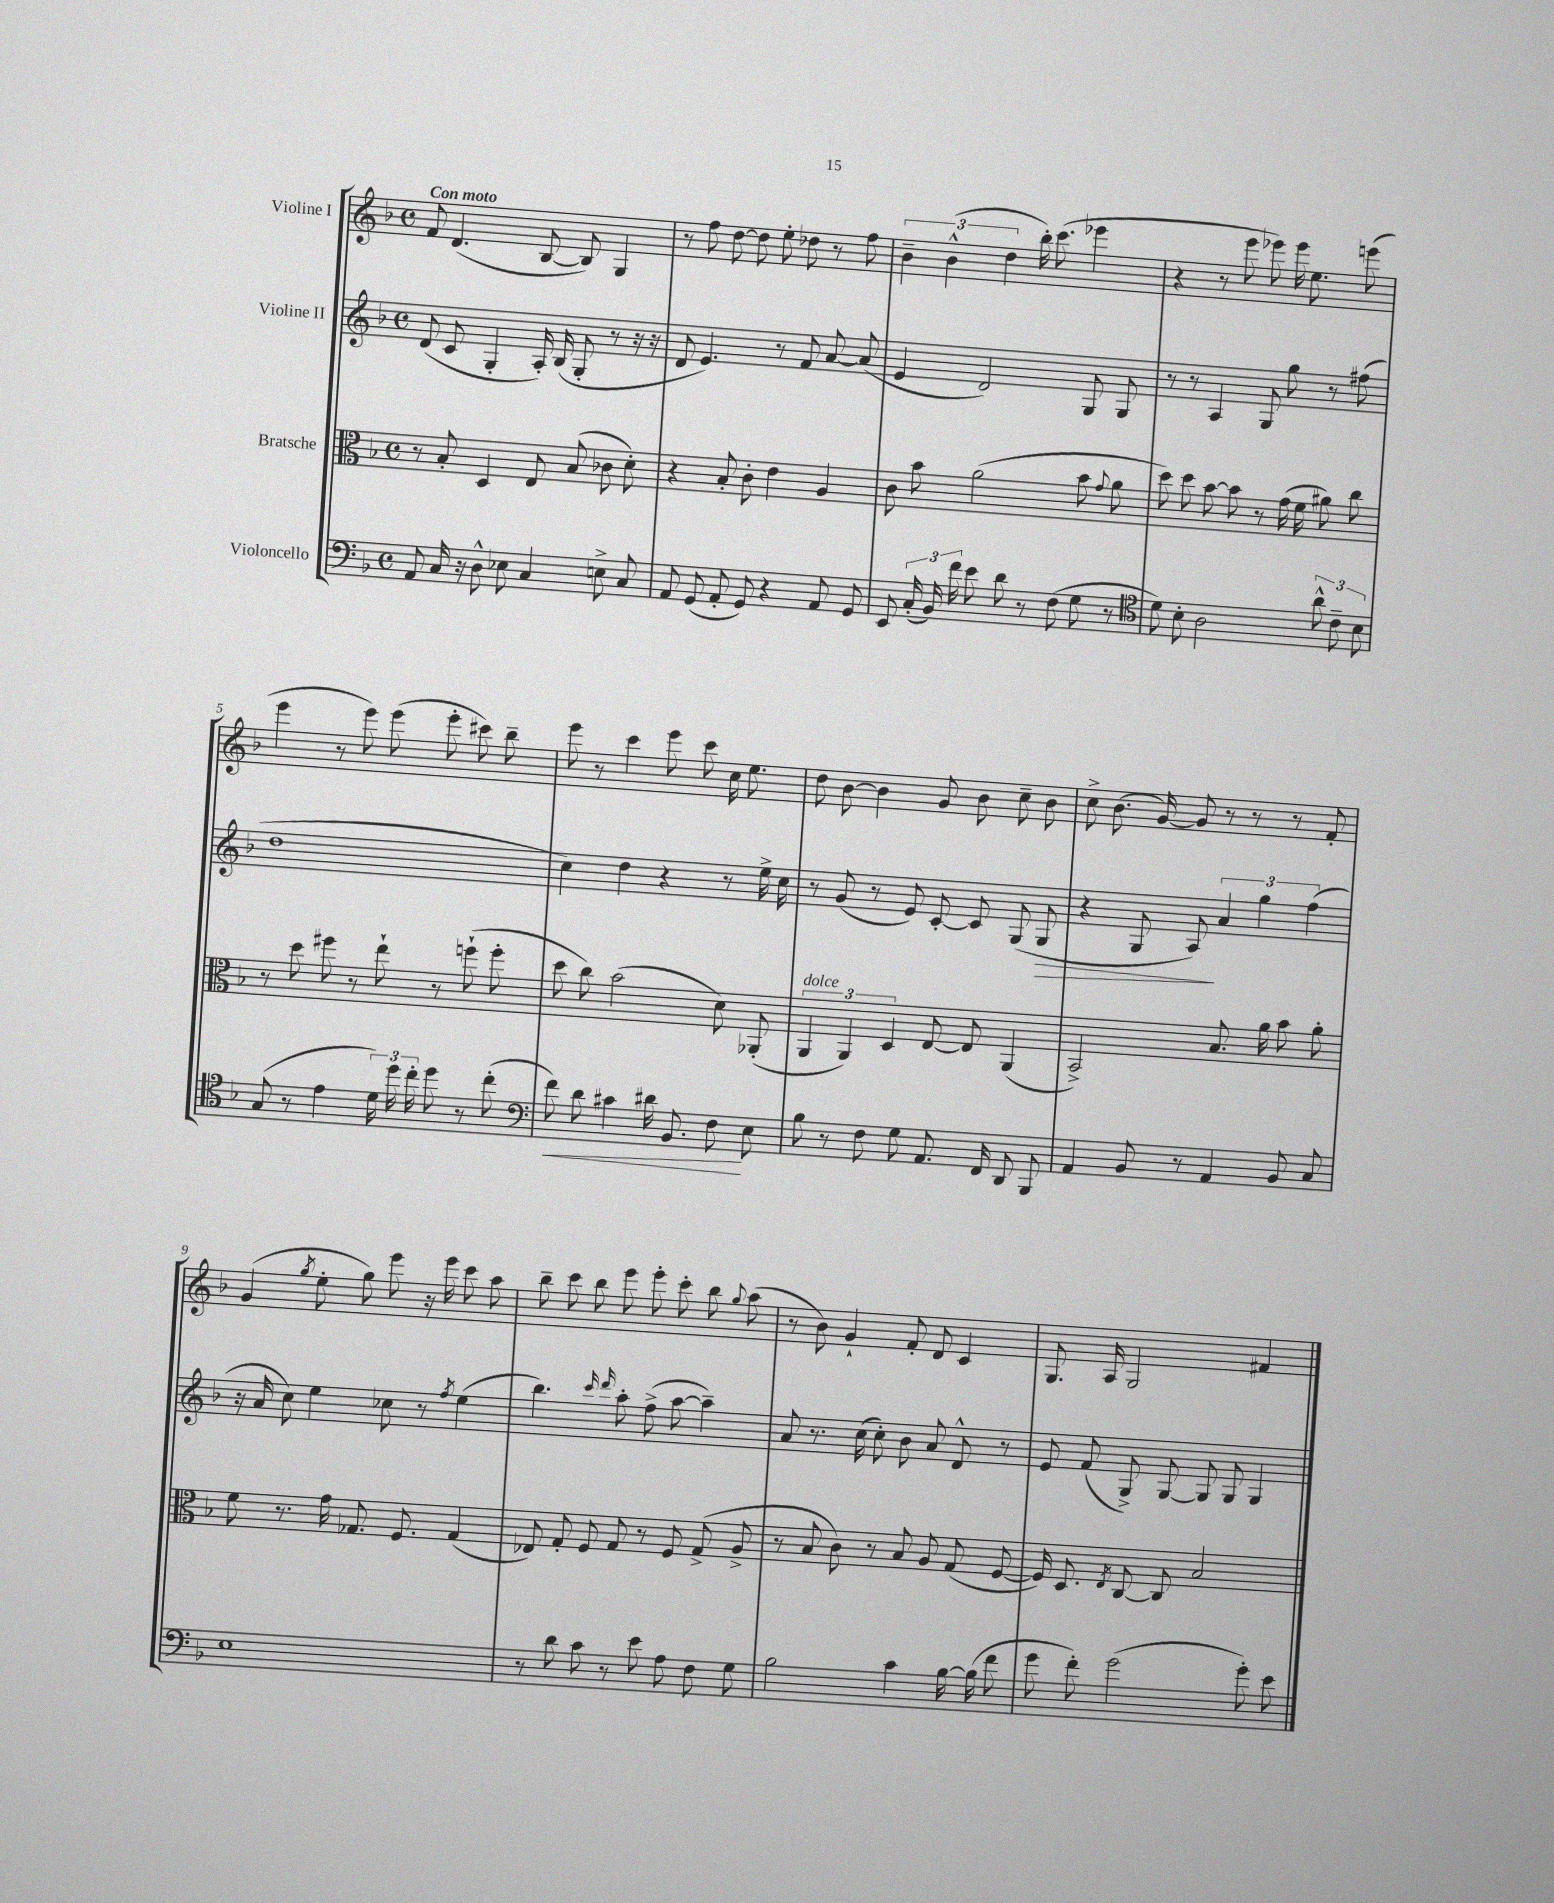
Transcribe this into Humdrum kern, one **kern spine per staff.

**kern	**kern	**kern	**kern
*staff4	*staff3	*staff2	*staff1
*clefF4	*clefC3	*clefG2	*clefG2
*k[b-]	*k[b-]	*k[b-]	*k[b-]
*M4/4	*M4/4	*M4/4	*M4/4
*met(c)	*met(c)	*met(c)	*met(c)
8AA/	8r	(8d/	8f/
16C/	8B-'/	8c/	(4.d/
16r	.	.	.
8D^^\	4D/	4G'/	.
8E-\	.	.	.
4C/	8E/	16A'/)	[8B-/
.	.	(16B-/	.
.	(8B-/	8G'/	8B-/])
8E^\	8c-\	8r	4G/
8C/	8d'\)	16r	.
.	.	16r	.
=	=	=	=
8AA/	4r	8d/	8r
(8GG/	.	4.e/)	8ff\
8AA'/	8B-'/	.	[8dd\
8GG/)	8c'\	.	8dd\]
4r	4e\	8r	8ee'\
.	.	8f/	8dd-\
8AA/	4A/	[8a/	8r
8GG/	.	(8a/]	8ff\
=	=	=	=
8EE/	8c\	4e/	6b-~\
(24C'/	8b-\	.	.
24BB-/)	.	.	(6b-^^\
24f\	.	.	.
8e\	(2a\	2d/)	.
.	.	.	6dd\
8d\	.	.	.
8r	.	.	16bb-'\)
.	.	.	(8.ccc\
(8F\	.	.	.
8G\	8b-\	8G/	4eee-\
.	8qqg/	.	.
8r	8a\	8G/	.
=	=	=	=
*clefC4	*	*	*
8d\)	8dd\)	8r	4r
8B-'\	8dd\	8r	.
2A\	[8b-\	4A/	8r
.	8b-\]	.	8eee\
.	8r	8G/	8eee-\)
.	(16g\	8gg\	16eee-\
.	16f\	.	8.ee\
12a^^\	8a#\)	8r	.
12c~\	.	.	.
.	8cc\	(8ff#\	(8eee\
12B-\	.	.	.
=	=	=	=
(8G/	8r	1dd	4eee\
8r	8dd\	.	.
4e\	8ff#\	.	8r
.	8r	.	8eee\)
24d\)	8ee`\	.	(8eee\
24dd\	.	.	.
24cc'\	.	.	.
8dd\	8r	.	8eee'\
8r	(8ff`\	.	8ccc#\)
(8cc'\	8ff'\	.	8bb-~\
=	=	=	=
*clefF4	*	*	*
8f\)	8dd\	4cc\)	8eee\
8d\	8cc\)	.	8r
4c#\	(2b-\	4dd\	4ccc\
16d#\	.	4r	8eee\
8.BB-/	.	.	.
.	.	.	8ccc\
8F\	8d\)	8r	16cc\
.	.	.	8.ee\
8E\	(8AA-'/	16ee^\	.
.	.	16cc\	.
=	=	=	=
8B-\	6AA/	8r	8dd\
8r	.	(8g/	[8b-\
.	6AA/)	.	.
8F\	.	8r	4b-\]
.	6D/	.	.
8G\	.	8e/)	.
8.AA/	[8E/	[8c'/	8g/
.	8E/]	8c/]	8b-\
16FF/	.	.	.
8DD/	(4AA/	(8G/	8cc~\
8BBB-/	.	8G/	8b-\
=	=	=	=
4AA/	2BB-^/)	4r	8cc^\
.	.	.	(8.b-\
8BB-/	.	8G/	.
.	.	.	[16g/)
8r	.	8A/)	8g/]
4AA/	8.B-/	6a/	8r
.	.	.	8r
.	.	6gg\	.
.	16a\	.	.
8BB-/	8b-\	.	8r
.	.	(6ff\	.
8C/	8a'\	.	8f'/
=	=	=	=
1E	8f\	16r	(4g/
.	.	16a/	.
.	8.r	8cc\)	.
.	.	.	8qgg/
.	.	4ee\	8ee'\
.	16g\	.	.
.	8.G-/	.	8gg\)
.	.	8cc-\	8eee\
.	8.F/	.	.
.	.	8r	16r
.	.	.	16eee\
.	.	8qff/	.
.	(4G-/	(4ee\	8ccc\
.	.	.	8aa\
=	=	=	=
8r	8E-/)	4.bb-\)	8bb-~\
8d\	8G'/	.	8ccc\
8c\	8F/	.	8bb-\
.	.	16qqccc/	.
.	.	16qqddd/	.
8r	8G/	8aa'\	8eee\
8e\	8r	(8ff^\	8eee'\
8A\	8F/	[8aa\	8ccc'\
8F\	(8G^/	4aa~\])	8bb-\
.	.	.	8qqgg/
8G\	8A^/	.	(8aa\
=	=	=	=
2B-\	8r	8a/	8r
.	8B-/	8.r	8b-\)
.	8c\)	.	4g`/
.	.	(16cc\	.
.	8r	8cc'\)	.
4c\	8B-/	8b-\	8f'/
.	8A/	8a/	8d/
[16B-\	(8G/	8d^^/	4c/
(16B-\]	.	.	.
8f\	[8F/	8r	.
=	=	=	=
8g\	16F/])	8e/	8.G/
.	8.D/	.	.
8f'\)	.	(8f/	.
.	.	.	16A/
.	8qE/	.	.
(2g\	[8C/	8G^/)	2G/
.	8C/]	[8G/	.
.	2B-/	8G/]	.
.	.	8G/	.
8g'\)	.	4G/	4f#/
8e\	.	.	.
==	==	==	==
*-	*-	*-	*-
